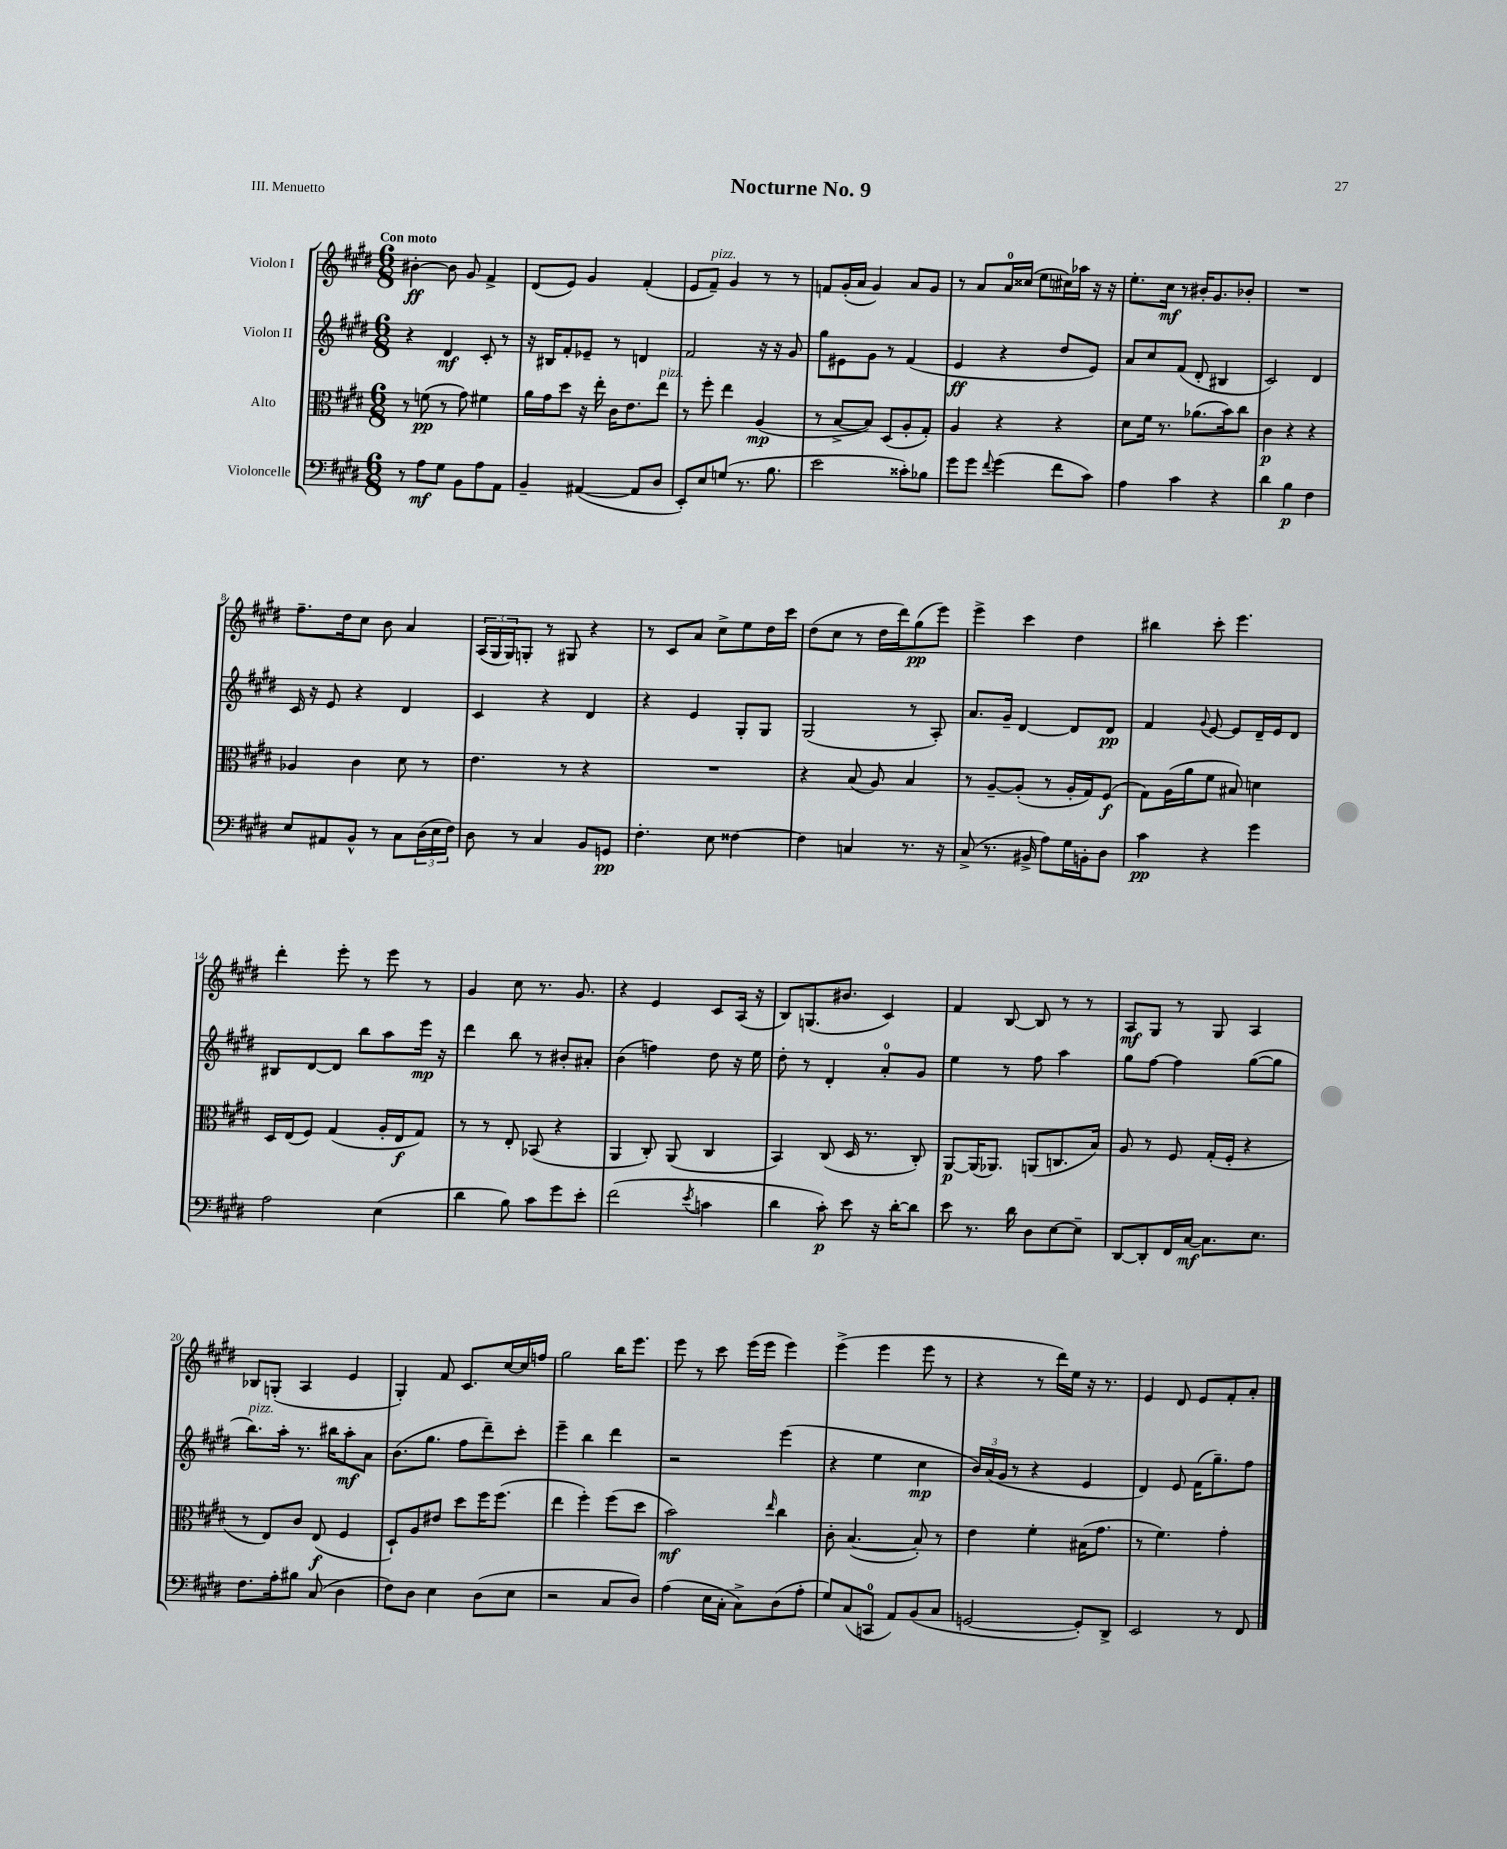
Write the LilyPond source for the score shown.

\header { title = "Nocturne No. 9" piece = "III. Menuetto" }
<<
\new StaffGroup <<
\new Staff = "s0" \with { instrumentName = "Violon I" } {
    \clef treble \key e \major \numericTimeSignature \time 6/8 \tempo "Con moto"
    bis'4~-.\ff bis'8 gis'8 fis'4-> |
    dis'8( e'8) gis'4 fis'4-.( |
    e'8 fis'8--^\markup { \italic "pizz." }) gis'4 r8 r8 |
    f'8 gis'16-.( a'16 gis'4) a'8 gis'8 |
    r8 a'8 a'16-0 cisis''16( e''8 cis''16) aes''16 r16 r16 |
    e''8.-. cis''16\mf r8 bis'16-. gis'8. bes'8-. |
    R2. |
    fis''8.-- dis''16 cis''8 b'8 a'4 |
    \tuplet 3/2 { a16( gis16 gis16) } g8-. r8 gis8 r4 |
    r8 cis'8 a'8 cis''8-> e''8 dis''16 cis'''16 |
    dis''8( cis''8 r8 dis''16 dis'''16) gis''8\pp( e'''8) |
    e'''4-> cis'''4 dis''4 |
    bis''4 cis'''8-. e'''4. |
    dis'''4-. e'''8-. r8 e'''8 r8 |
    gis'4 cis''8 r8. gis'8. |
    r4 e'4 cis'8 a16( r16 |
    b8) g8.( bis'8. cis'4) |
    fis'4 b8~ b8 r8 r8 |
    a8\mf gis8 r8 gis8 a4 |
    bes8 g8-.( a4 e'4 |
    gis4-.) fis'8 cis'8. cis''16~ cis''16 f''16 |
    gis''2 b''16 e'''8. |
    e'''8 r8 cis'''8 e'''16( e'''16 e'''4) |
    e'''4->( e'''4 e'''8 r8 |
    r4 r8 dis'''16) e''16 r16 r8. |
    e'4 dis'8 e'8 fis'8-. a'8-. \bar "|." |
}
\new Staff = "s1" \with { instrumentName = "Violon II" } {
    \clef treble \key e \major \numericTimeSignature \time 6/8
    r4 dis'4\mf cis'8-. r8 |
    r16 bis16 fis'8-. ees'8-- r8 d'4 |
    fis'2 r16 r16 gis'8 |
    gis''8 eis'8 gis'8 r8 fis'4( |
    e'4\ff r4 dis''8 e'8) |
    a'8 cis''8 fis'8( dis'8-. bis4 |
    cis'2) dis'4 |
    cis'16 r16 e'8 r4 dis'4 |
    cis'4 r4 dis'4 |
    r4 e'4 gis8-. gis8 |
    gis2( r8 a8-.) |
    a'8. gis'16-- dis'4~ dis'8 dis'8\pp |
    fis'4 \appoggiatura { gis'8 } e'8~ e'8 dis'16-- e'16 dis'8 |
    bis8 dis'8~ dis'8 b''8 a''8 e'''16\mp r16 |
    dis'''4 b''8 r8 bis'8-. ais'8-. |
    b'4( f''4) dis''8 r16 e''16 |
    dis''8-. r8 dis'4-. a'8-0-. gis'8 |
    e''4 r8 fis''8 a''4 |
    gis''8 fis''8~ fis''4 gis''8~( gis''8 |
    b''8.^\markup { \italic "pizz." }) a''16-. r8. bis''16 a''8-.\mf a'8 |
    b'8.( gis''8. fis''8 dis'''8--) cis'''8-. |
    e'''4-- b''4 dis'''4 |
    r2 e'''4( |
    r4 e''4 cis''4\mp |
    \tuplet 3/2 { b'16) a'16( gis'16 } r8 r4 e'4 |
    dis'4) e'8 fis'16( gis''8.--) fis''8 \bar "|." |
}
\new Staff = "s2" \with { instrumentName = "Alto" } {
    \clef alto \key e \major \numericTimeSignature \time 6/8
    r8 f'8\pp( r8 gis'8) fis'4 |
    a'16 gis'16 dis''8 r16 e''16-. cis'16 e'8. e''8^\markup { \italic "pizz." } |
    r8 fis''8-. e''4 a4\mp( |
    r8 b8~-> b8) dis8( a8-. gis8-.) |
    a4 r4 r4 |
    dis'8 fis'16 r8. aes'8.( b'16) cis''8 |
    cis'4\p r4 r4 |
    aes4 cis'4 dis'8 r8 |
    e'4. r8 r4 |
    R2. |
    r4 b8( a8) b4 |
    r8 a8~-- a8-.( r8 a16-. gis16) fis8\f( |
    gis8) a16( a'16 fis'8 bis8) d'4 |
    dis16 e16( fis8) gis4( a16-. e16\f gis8) |
    r8 r8 e8-. bes,8( r4 |
    a,4 cis8-.) a,8( cis4 |
    b,4) cis8( dis16 r8. cis8-.) |
    a,8~\p a,16( aes,8.) a,8( c8. b16) |
    a8 r8 fis8 gis16-.( fis16-. r4 |
    r8 e8) cis'8 e8\f( fis4 |
    dis8-!) a8 eis'8 dis''8 fis''16 fis''8.( |
    e''4 fis''4-.) fis''8( dis''8 |
    b'2\mf) \grace { e''16 } cis''4 |
    cis'8-. b4.~( b8-.) r8 |
    e'4 fis'4-. bis16( gis'8. |
    r8 fis'4.) gis'4-. \bar "|." |
}
\new Staff = "s3" \with { instrumentName = "Violoncelle" } {
    \clef bass \key e \major \numericTimeSignature \time 6/8
    r8 a8\mf gis8 b,8 a8 a,8 |
    b,4-- ais,4~( ais,8 dis8 |
    e,8-.) e8 g8( r8. b8. |
    e'2 cisis'8-.) bes8 |
    gis'8 gis'8 \appoggiatura { fis'8 } gis'4( fis'8 cis'8) |
    a4 cis'4 r4 |
    dis'4 b4\p fis4 |
    e8 ais,8 b,8-^ r8 cis8 \tuplet 3/2 { dis16( e16 fis16) } |
    dis8 r8 cis4 b,8 g,8\pp |
    fis4.-. e8 fisis4~ |
    fisis4 c4 r8. r16 |
    cis8->( r8. bis,16-> a8) gis16 b,16-. dis8 |
    cis'4\pp r4 gis'4 |
    a2 e4( |
    dis'4 b8) cis'8 gis'8 e'8-. |
    fis'2( \acciaccatura { e'8 } c'4 |
    dis'4 cis'8-.\p) e'8 r16 dis'16~-. dis'8 |
    e'8 r8. dis'16 dis8 e8~ e8-- |
    dis,8~ dis,8-. fis,16 cis16~\mf cis8. e8. |
    fis8. a16-. bis8 cis8( dis4 |
    fis8) dis8 e4 dis8( e8 |
    r2 cis8 dis8) |
    a4( e16 cis16-. cis8->) dis8( a8-. |
    gis8) cis8( c,8-0 a,8) b,8( cis8 |
    g,2~ g,8-.) dis,8-> |
    e,2 r8 fis,8 \bar "|." |
}
>>
>>
